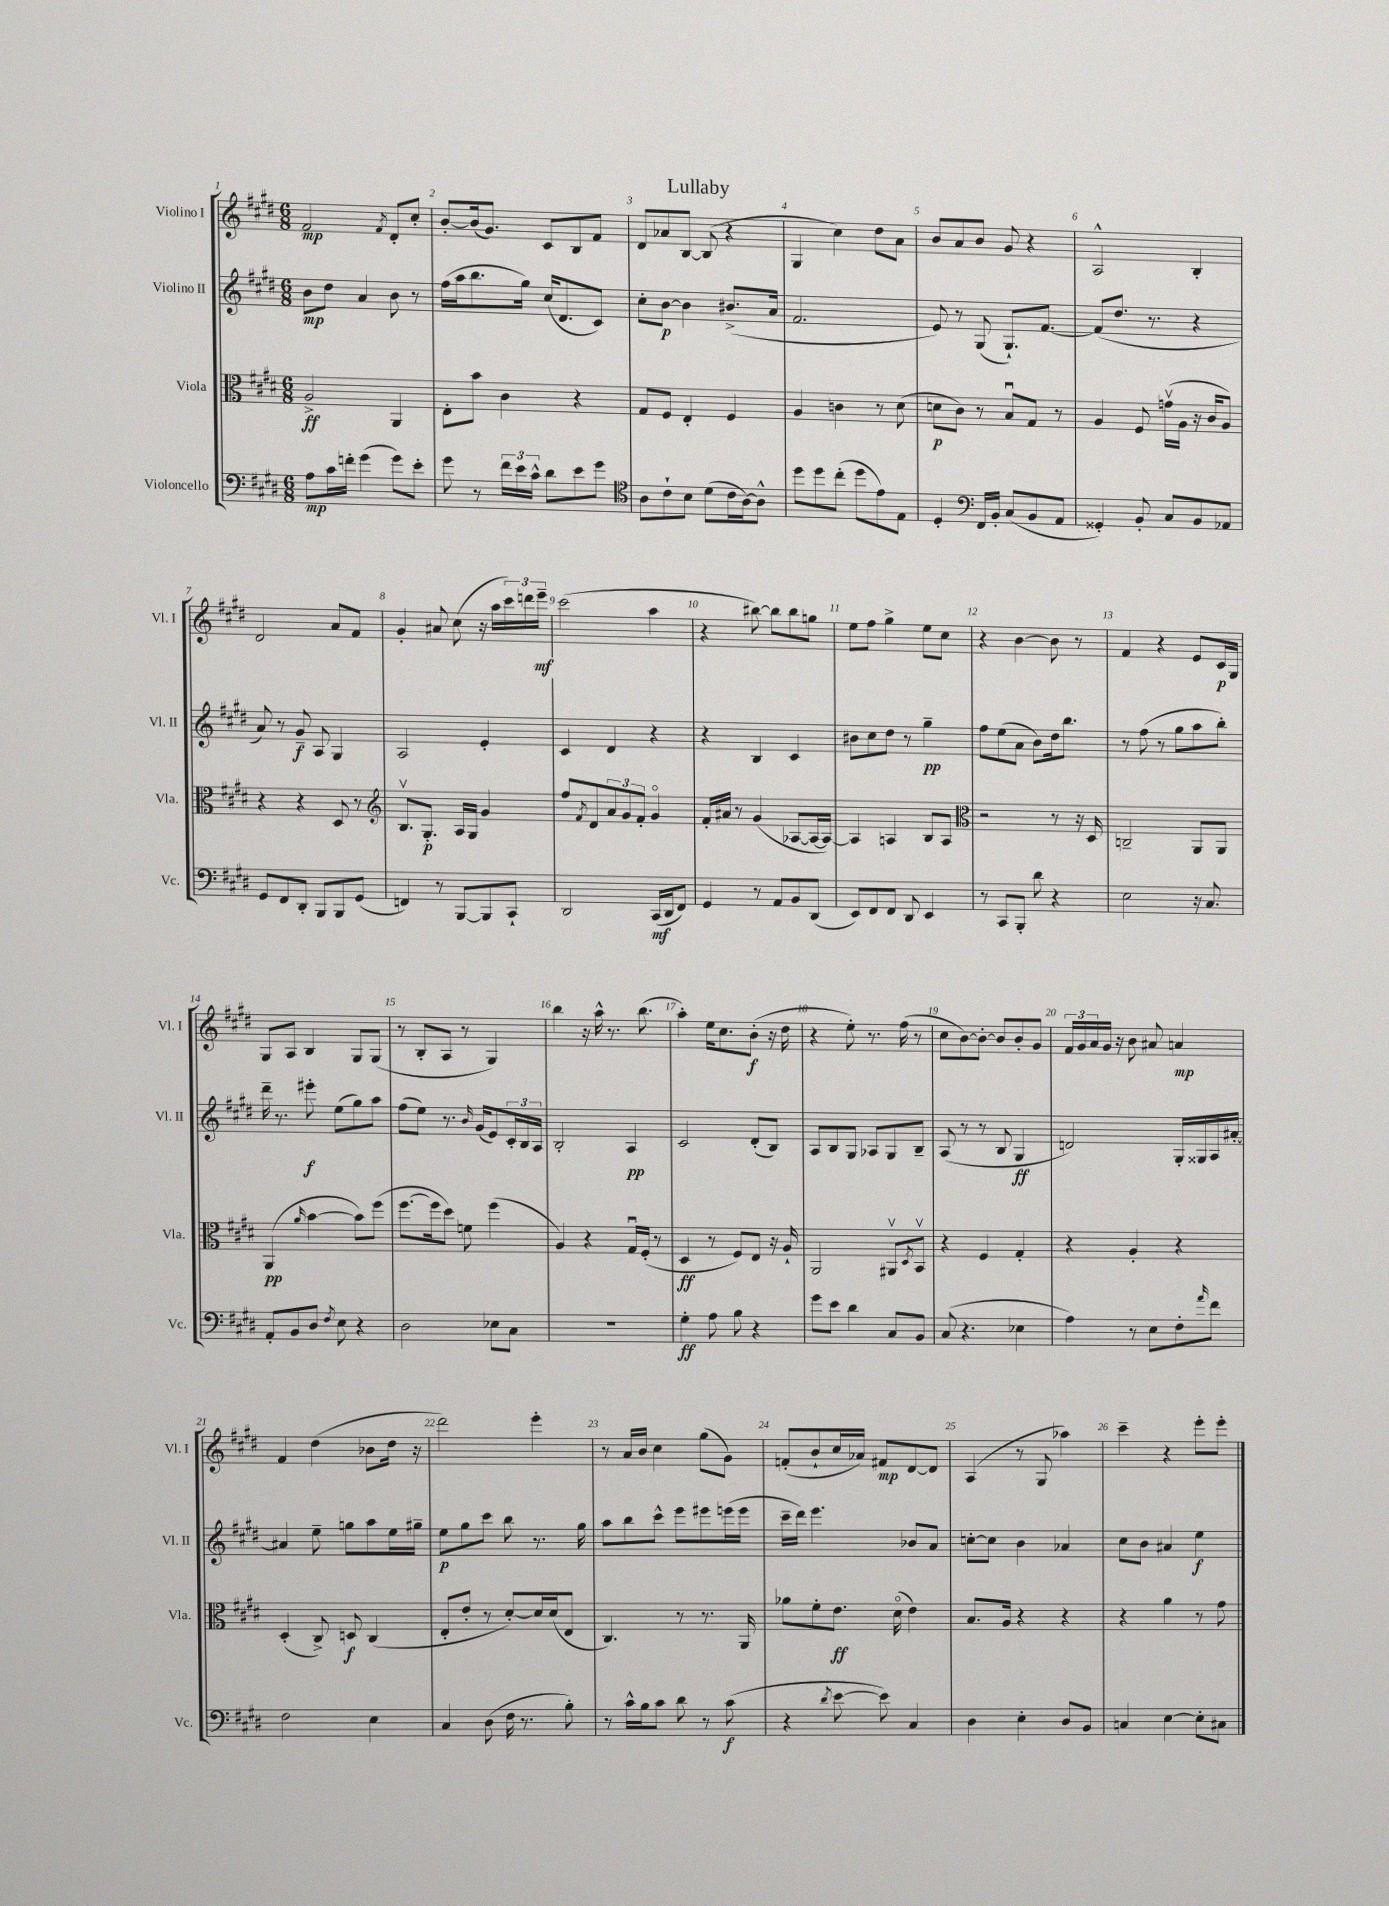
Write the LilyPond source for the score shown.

\header { title = "Lullaby" }
<<
\new StaffGroup <<
\new Staff = "s0" \with { instrumentName = "Violino I" shortInstrumentName = "Vl. I" } {
    \clef treble \key e \major \numericTimeSignature \time 6/8
    fis'2\mp \acciaccatura { fis'8 } dis'8-. cis''8-. |
    b'8~-. b'16( gis'8.) cis'8 b8 fis'8 |
    dis'8 aes'8 b8~ b8( r4 |
    gis4 cis''4) dis''8 a'8 |
    b'8 a'8 b'8 gis'8 r4 |
    a2-^ b4-. |
    dis'2 a'8 fis'8 |
    gis'4-. ais'8 cis''8( r16 a''16 \tuplet 3/2 { cis'''16) d'''16 e'''16--\mf } |
    cis'''2( a''4 |
    r4 bis''8~) bis''8 bis''8 g''8 |
    e''8 fis''8 gis''4-> e''8 cis''8 |
    r4 b'4~ b'8 r8 |
    fis'4 r4 e'8 cis'16\p gis16 |
    gis8 a8 b4 gis8 gis8( |
    r8 b8-. a8 r8 gis4) |
    b''4 r16 a''16-^ r8. b''8.( |
    a''4-.) e''16 cis''8. b'8-.\f( r16 dis''16 |
    r4 e''8-.) r8. fis''16( r8 |
    cis''8 b'8~) b'8~-. b'8 b'8-. gis'8 |
    \tuplet 3/2 { fis'16 gis'16 a'16 } gis'16 r16 b'8 ais'8 a'4\mp |
    fis'4 dis''4( bes'8 dis''16 r16 |
    dis'''2) e'''4-. |
    r8 a'16 b'16 cis''4 gis''8( gis'8) |
    f'8-.( b'8-! cis''16 aes'16) fis'8\mp dis'8~ dis'8 |
    a4( r8 gis8 aes''4) |
    cis'''4-- r4 e'''8-. e'''8-. \bar "|." |
}
\new Staff = "s1" \with { instrumentName = "Violino II" shortInstrumentName = "Vl. II" } {
    \clef treble \key e \major \numericTimeSignature \time 6/8
    b'8\mp dis''8 a'4 b'8 r8 |
    fis''16( a''16 b''8. gis''16) cis''16( dis'8. cis'8) |
    cis''8-. b'8~\p b'4 bis'8.->( a'16 |
    fis'2. |
    e'8) r8 gis8( gis8.-!) fis'8.~ |
    fis'8( dis''8. r8. r4 |
    a'8) r8 gis'8--\f a8 gis4 |
    a2 e'4-. |
    cis'4 dis'4 r4 |
    r4 b4 cis'4 |
    bis'8 cis''8 dis''8 r8 gis''4--\pp |
    fis''8 e''8( a'8 b'8) dis''16 b''8. |
    r8 fis''8( r8 gis''8 a''8 b''8-.) |
    dis'''16-- r8. eis'''8-.\f e''8( gis''8) a''8 |
    fis''8( e''8) r8. \grace { b'16 } gis'16( e'8) \tuplet 3/2 { cis'16-. b16 a16 } |
    b2-. a4\pp |
    cis'2 dis'8-.( b8) |
    a8 b8 gis8 aes8 gis8 b8-- |
    a8( r8 r8 b8 gis4\ff |
    d'2) gis16-. gisis16 a16 ais'16~-. |
    ais'4 e''8-- g''8 a''8 e''16 gis''16-- |
    e''8\p gis''8 cis'''8 b''8 r8. gis''16 |
    a''8 b''8 cis'''8-^ e'''8 eis'''8 e'''16( e'''16 |
    cis'''16-- dis'''16) e'''4. bes'8 a'8 |
    c''8~-. c''8 b'4 aes'4 |
    cis''8 b'8 ais'4 e''4\f \bar "|." |
}
\new Staff = "s2" \with { instrumentName = "Viola" shortInstrumentName = "Vla." } {
    \clef alto \key e \major \numericTimeSignature \time 6/8
    a2->\ff a,4 |
    e8-. b'8 cis'4 r4 |
    gis8 fis8 e4-. fis4 |
    a4 c'4 r8 dis'8( |
    d'8\p cis'8) r8 b8\downbow gis8 r8 |
    a4 fis8 g'16\upbow( a16 r16 cis'16 a8) |
    r4 r4 dis8 r8 |
    \clef treble b8.\upbow gis8.-.\p a16 gis16 gis'4 |
    fis''8 \acciaccatura { fis'8 } dis'8 \tuplet 3/2 { a'8 gis'8 fis'8-. } gis'4\flageolet |
    fis'16-. ais'16 r8 gis'4( aes8~ aes16~ aes16~) |
    aes4 a4 b8 a8 |
    \clef alto r2 r8 r16 dis16 |
    c2-- a,8 a,8 |
    a,4\pp( \grace { a'16 } b'4~ b'8) fis''8( |
    fis''8.~ fis''16 dis''8) f'8 fis''4( |
    a4) r4 gis16\downbow fis16-.( r8 |
    dis4\ff r8 fis8) e8 r16 a16-! |
    a,2 ais,8\upbow \acciaccatura { dis8 } b,8\upbow |
    r4 fis4 gis4-. |
    r4 a4-. r4 |
    dis4-.( cis8->) d8\f cis4( |
    e8-. e'8-. r8 dis'8~-.) dis'16 dis'16( e8 |
    cis4.) r8 r8. a,16 |
    aes'8 fis'8-. e'8.\ff dis'16\flageolet( e'4) |
    b8. a16 r4 r4 |
    r4 a'4 r8 gis'8 \bar "|." |
}
\new Staff = "s3" \with { instrumentName = "Violoncello" shortInstrumentName = "Vc." } {
    \clef bass \key e \major \numericTimeSignature \time 6/8
    a8\mp cis'16 f'16-. gis'4( gis'8) e'8-. |
    gis'8 r8 \tuplet 3/2 { fis'16 e'16 cis'16-^ } dis'8 e'8 gis'8 |
    \clef tenor a8 cis'8-! b8 dis'8( cis'16 a16~) a8-^ |
    dis''8 dis''8 cis''8-.( dis''8 e'8) e8 |
    dis4-. \clef bass fis,16 b,16-. cis8( b,8 a,8 |
    gisis,4-.) b,8-. cis8 b,8 aes,8 |
    gis,8 fis,8 dis,8-. b,,8 b,,8 gis,8( |
    f,4) r8 b,,8~ b,,8 cis,8-! |
    dis,2 cis,16\mf( dis,16 fis,8) |
    gis,4 r8 a,8 b,8 dis,8( |
    e,8) fis,8 fis,8 dis,8 e,4 |
    r8 cis,8 b,,8-. dis'8 r4 |
    e2 r16 cis8. |
    a,8-. b,8 dis8 \acciaccatura { fis8 } e8 r4 |
    dis2 ees8 cis8 |
    R2. |
    gis4-.\ff a8 b8 r4 |
    gis'8 e'8 dis'4 cis8 b,8 |
    cis8( r4. ees4 |
    a4) r8 e8 fis8-. \grace { a'16 } fis'8 |
    fis2 e4 |
    cis4 dis8( fis16 r8. b8-.) |
    r8 cis'16-^ b16 cis'8 dis'8 r8 cis'8\f( |
    r4 \acciaccatura { dis'8 } e'8~ e'8) cis4 |
    dis4 e4-. dis8 b,8 |
    c4 e4~ e8-. cis8 \bar "|." |
}
>>
>>
\layout { \context { \Score \override BarNumber.break-visibility = ##(#f #t #t) barNumberVisibility = #all-bar-numbers-visible } }
